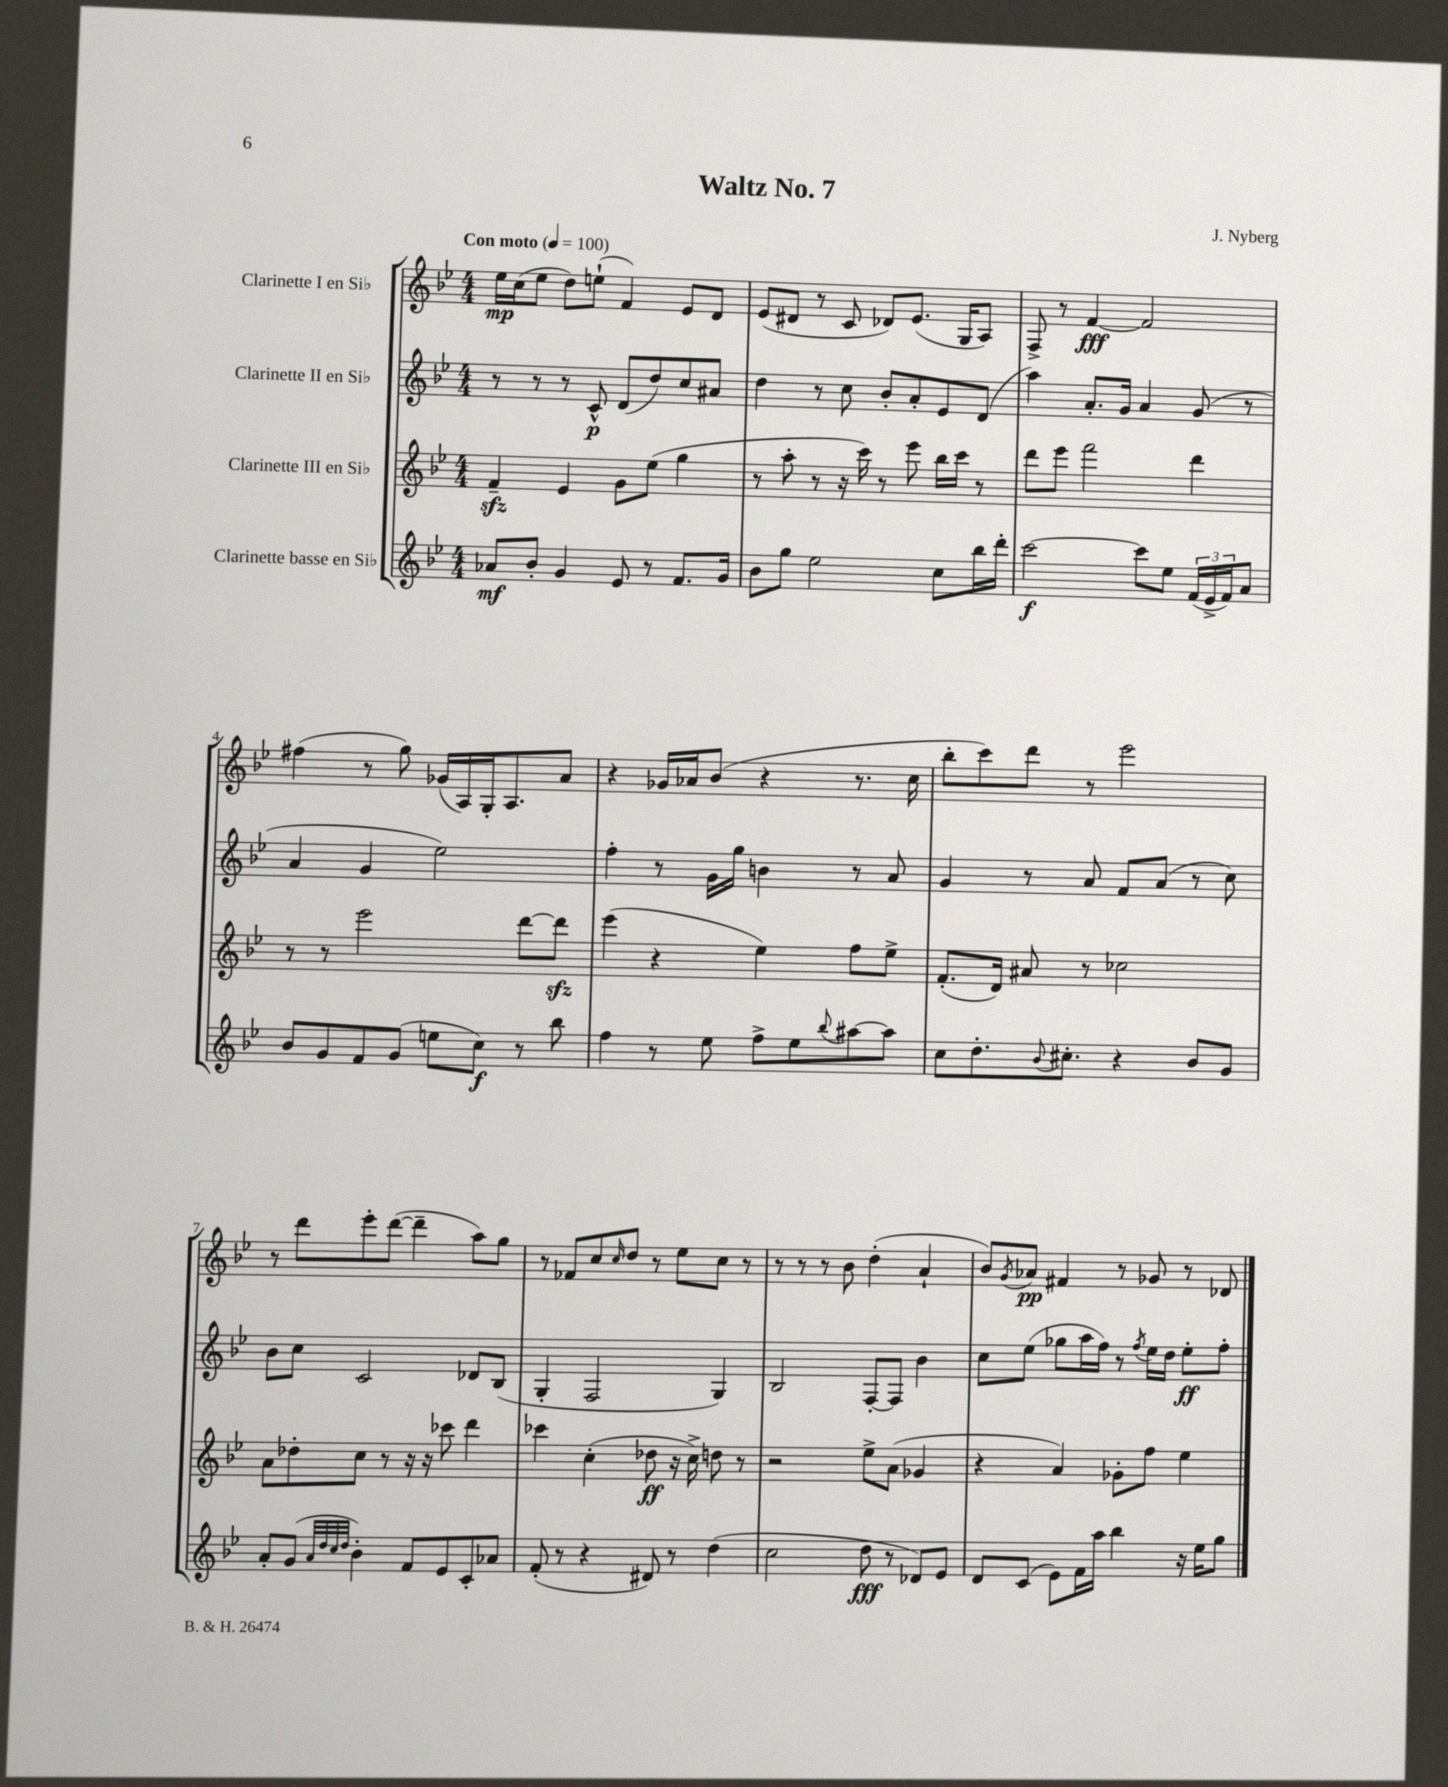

**kern	**kern	**kern	**kern
*staff4	*staff3	*staff2	*staff1
*clefG2	*clefG2	*clefG2	*clefG2
*k[b-e-]	*k[b-e-]	*k[b-e-]	*k[b-e-]
*M4/4	*M4/4	*M4/4	*M4/4
*MM100	*MM100	*MM100	*MM100
8a-	4f~	8r	16ee-
.	.	.	(16cc
8b-'	.	8r	8ee-
4g	4e-	8r	8dd)
.	.	8c^^	(8ee`
8e-	8g	(8d	4f)
8r	(8ee-	8dd)	.
8.f	4gg	8cc	8e-
.	.	8a#	8d
16g	.	.	.
=	=	=	=
8b-	8r	4dd	(8e-
8gg	8aa'	.	8d#
2ee-	8r	8r	8r
.	16r	8cc	8c
.	16ccc)	.	.
.	8r	8b-'	8d-)
.	8eee-	8a'	(8.e-
8cc	16bb-	8e-	.
.	16ccc	.	16G
16bb-	8r	(8d	8A)
16ddd'	.	.	.
=	=	=	=
[2ccc	8ddd	4aa)	8F^
.	8eee-	.	8r
.	2fff	8.a'	[4f
.	.	16g	.
8ccc]	.	4a	2f]
8ee-	.	.	.
(24f	4ddd	(8g	.
24e-^	.	.	.
24f)	.	.	.
8a	.	8r	.
=	=	=	=
8b-	8r	4a	(4ff#
8g	8r	.	.
8f	2eee-	4g	8r
(8g	.	.	8gg)
8ee	.	2ee-)	(16g-
.	.	.	16A)
8cc)	.	.	16G'
.	.	.	8.A
8r	[8ddd	.	.
8bb-	8ddd]	.	8a
=	=	=	=
4ff	(4eee-	4ff'	4r
8r	4r	8r	16g-
.	.	.	16a-
8ee-	.	16g	(8b-
.	.	16gg	.
8ff^	4ee-)	4b	4r
8ee-	.	.	.
8qqbb-	.	.	.
[8aa#	8ff	8r	8.r
8aa#]	8ee-^	8a	.
.	.	.	16cc
=	=	=	=
8cc	(8.f'	4g	8bb-'
8.dd'	.	.	8ccc)
.	16d)	.	.
.	8a#	8r	8ddd
8qqb-	.	.	.
8.cc#'	.	.	.
.	8r	8a	8r
4r	2cc-	8f	2eee-
.	.	(8a	.
8b-	.	8r	.
8g	.	8cc)	.
=	=	=	=
8a'	8a	8b-	8r
(8g	8dd-'	8cc	8ddd
32qqa	.	.	.
32qqdd	.	.	.
32qqcc	.	.	.
32qqdd	.	.	.
4b-')	8cc	2c	8eee-'
.	8r	.	([8ddd
8f	16r	.	4ddd~]
.	16r	.	.
8e-	8ccc-	.	.
8c'	4ddd	8d-	8aa)
8a-	.	(8B-	8gg
=	=	=	=
(8f'	4ccc-	4G'	8r
8r	.	.	8f-
4r	(4cc'	2F	8cc
.	.	.	16qqcc
.	.	.	8dd
8d#)	8dd-	.	8r
8r	16r	.	8ee-
.	16cc^)	.	.
(4dd	8dd	4G)	8cc
.	8r	.	8r
=	=	=	=
2cc	2r	2B-	8r
.	.	.	8r
.	.	.	8r
.	.	.	8b-
8dd	8ee-^	[8F'	(4dd'
8r	(8a	8F]	.
8d-)	4g-	4b-	4a`
8e-	.	.	.
=	=	=	=
8d	4r	8cc	8b-)
.	.	.	8qg
(8c	.	(8ee-	8a-
8e-)	4a)	8gg-	4f#
16f	.	16aa	.
16aa	.	16ff)	.
4bb-	8g-'	8r	8r
.	.	8qff	.
.	8ff	16ee-	8g-
.	.	16dd	.
16r	4ee-	8ee-'	8r
16ee-	.	.	.
8gg	.	8ff'	8d-
==	==	==	==
*-	*-	*-	*-
